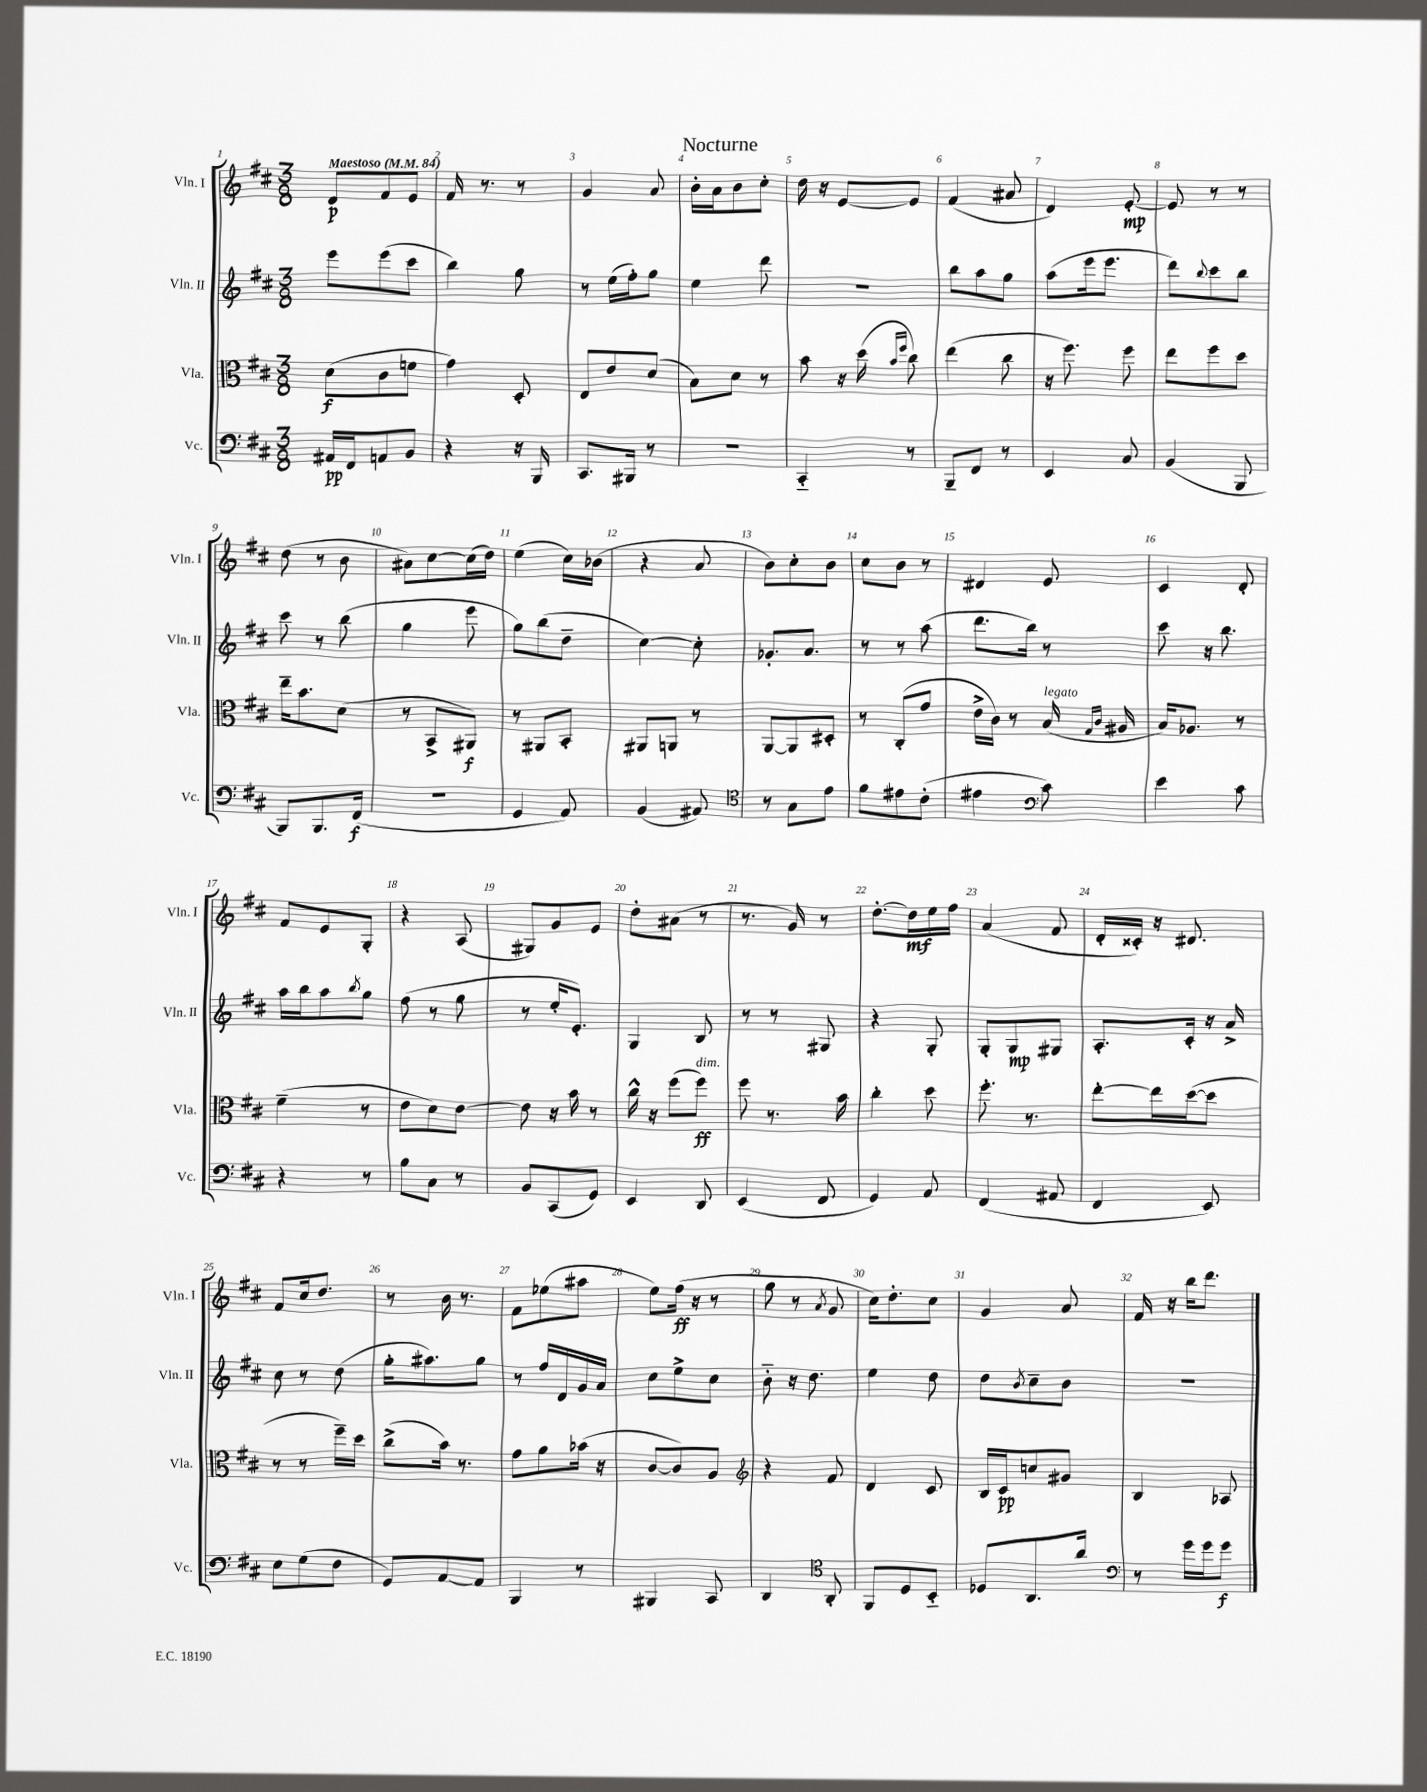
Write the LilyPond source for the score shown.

\header { title = "Nocturne" }
<<
\new StaffGroup <<
\new Staff = "s0" \with { instrumentName = "Vln. I" shortInstrumentName = "Vln. I" } {
    \clef treble \key d \major \numericTimeSignature \time 3/8 \tempo "Maestoso" 4 = 84
    d'8\p fis'8 e'8 |
    fis'16 r8. r8 |
    g'4 a'8 |
    b'16-. a'16 b'8 cis''8-. |
    d''16 r16 e'8~ e'8 |
    fis'4( ais'8 |
    d'4) e'8~-.\mp |
    e'8 r8 r8 |
    d''8( r8 b'8 |
    ais'8) cis''8~ cis''16( d''16) |
    e''4( cis''16) bes'16( |
    r4 a'8 |
    b'8) cis''8-. b'8 |
    cis''8 b'8 r8 |
    dis'4 e'8 |
    cis'4 d'8-. |
    fis'8 e'8 g8-. |
    r4 a8( |
    gis8) g'8 e'8 |
    d''8-. ais'8( r8 |
    r8. g'16) r8 |
    d''8.~-. d''16\mf e''16 fis''16 |
    a'4( fis'8 |
    d'16-. cisis'16-.) r16 dis'8. |
    fis'8 cis''16 d''8. |
    r8 b'16 r8. |
    fis'8 ees''8( ais''8 |
    e''8) fis''16\ff( r16 r8 |
    g''8 r8 \acciaccatura { a'8 } g'8 |
    cis''16) d''8.-. cis''8 |
    g'4 a'8 |
    fis'16 r16 b''16 d'''8. \bar "|." |
}
\new Staff = "s1" \with { instrumentName = "Vln. II" shortInstrumentName = "Vln. II" } {
    \clef treble \key d \major \numericTimeSignature \time 3/8
    e'''8 e'''8( cis'''8 |
    b''4) g''8 |
    r8 e''16( fis''16-.) g''8 |
    e''4 d'''8 |
    R4. |
    b''8 a''8 g''8 |
    a''8( e'''16 e'''8. |
    d'''8) \appoggiatura { b''8 } cis'''8 b''8 |
    cis'''8 r8 b''8( |
    g''4 e'''8 |
    g''8) b''8( d''8-- |
    cis''4~) cis''8-. |
    ges'8.-. a'8. |
    r8 r8 a''8( |
    d'''8. b''16) r8 |
    cis'''8 r16 b''8. |
    a''16 b''16 a''8 \acciaccatura { b''8 } g''8 |
    fis''8( r8 g''8 |
    r8 e''16-. e'8.-.) |
    g4 b8 |
    r8 r8 gis8 |
    r4 g8-. |
    g8-. g8\mp gis8 |
    a8.-. cis'16-. r16 a'16-> |
    cis''8 r8 d''8( |
    g''16-. ais''8.) g''8 |
    r8 fis''16 d'16 g'16 a'16 |
    cis''8 e''8-> cis''8 |
    b'8-_ r16 d''8. |
    e''4 d''8 |
    d''8 \acciaccatura { b'8 } cis''8-- b'8 |
    R4. \bar "|." |
}
\new Staff = "s2" \with { instrumentName = "Vla." shortInstrumentName = "Vla." } {
    \clef alto \key d \major \numericTimeSignature \time 3/8
    d'8\f( cis'8 f'8 |
    g'4) d8-. |
    e8 e'8 d'8( |
    b8) d'8 r8 |
    b'8 r16 d''16( \grace { b'16 fis''16 } cis''8) |
    e''4( cis''8 |
    r16 fis''8.) fis''8 |
    e''8 fis''8 d''8 |
    e''16-- b'8. d'8( |
    r8 b,8-> ais,8\f) |
    r8 ais,8 b,8-. |
    ais,8 a,8 r8 |
    a,8~ a,8 dis8-. |
    r8 cis8-.( g'8 |
    e'16-> cis'16) r8 b16^\markup { \italic "legato" }( \grace { g16 cis'16 } ais16 |
    b16) aes8. r8 |
    fis'4--( r8 |
    e'8 d'8) e'8~ |
    e'8 r16 b'16 r8 |
    cis''16-^ r16 fis''8( fis''8\ff^\markup { \italic "dim." }) |
    fis''8 r8. b'16 |
    cis''4-. d''8 |
    fis''8.-. r8. |
    e''8~-. e''16 d''16~( d''8 |
    r8 r8 fis''16--) d''16 |
    cis''8->( b'16) r8. |
    g'8 a'8 bes'16( r16 |
    cis'8~ cis'8) a8 |
    \clef treble r4 fis'8 |
    d'4 cis'8 |
    b16 cis'16\pp c''8 gis'8 |
    b4 aes8 \bar "|." |
}
\new Staff = "s3" \with { instrumentName = "Vc." shortInstrumentName = "Vc." } {
    \clef bass \key d \major \numericTimeSignature \time 3/8
    ais,16\pp fis,16 a,8 b,8 |
    r4 r16 b,,16 |
    cis,8. bis,,16 r8 |
    R4. |
    cis,4-_ r8 |
    b,,8-- fis,8 r8 |
    e,4 cis8 |
    b,4( b,,8 |
    b,,8) b,,8. fis,16\f( |
    R4. |
    g,4 a,8) |
    b,4( ais,8) |
    \clef tenor r8 g8 e'8 |
    fis'8 eis'8 cis'8-.( |
    eis'4 \clef bass cis'8) |
    e'4 cis'8 |
    r4 r8 |
    b8 cis8 r8 |
    b,8 cis,8( g,8) |
    e,4 d,8 |
    e,4( fis,8 |
    g,4) a,8 |
    fis,4( ais,8 |
    fis,4 e,8) |
    e8 g8( fis8 |
    g,8) a,8~ a,8 |
    b,,4 r8 |
    bis,,4 cis,8 |
    d,4 \clef tenor a,8-. |
    fis,8 d8 b,8-_ |
    des8 a,8. a'16 |
    \clef bass r8 g'16 g'16 g'8\f \bar "|." |
}
>>
>>
\layout { \context { \Score \override BarNumber.break-visibility = ##(#f #t #t) barNumberVisibility = #all-bar-numbers-visible } }
